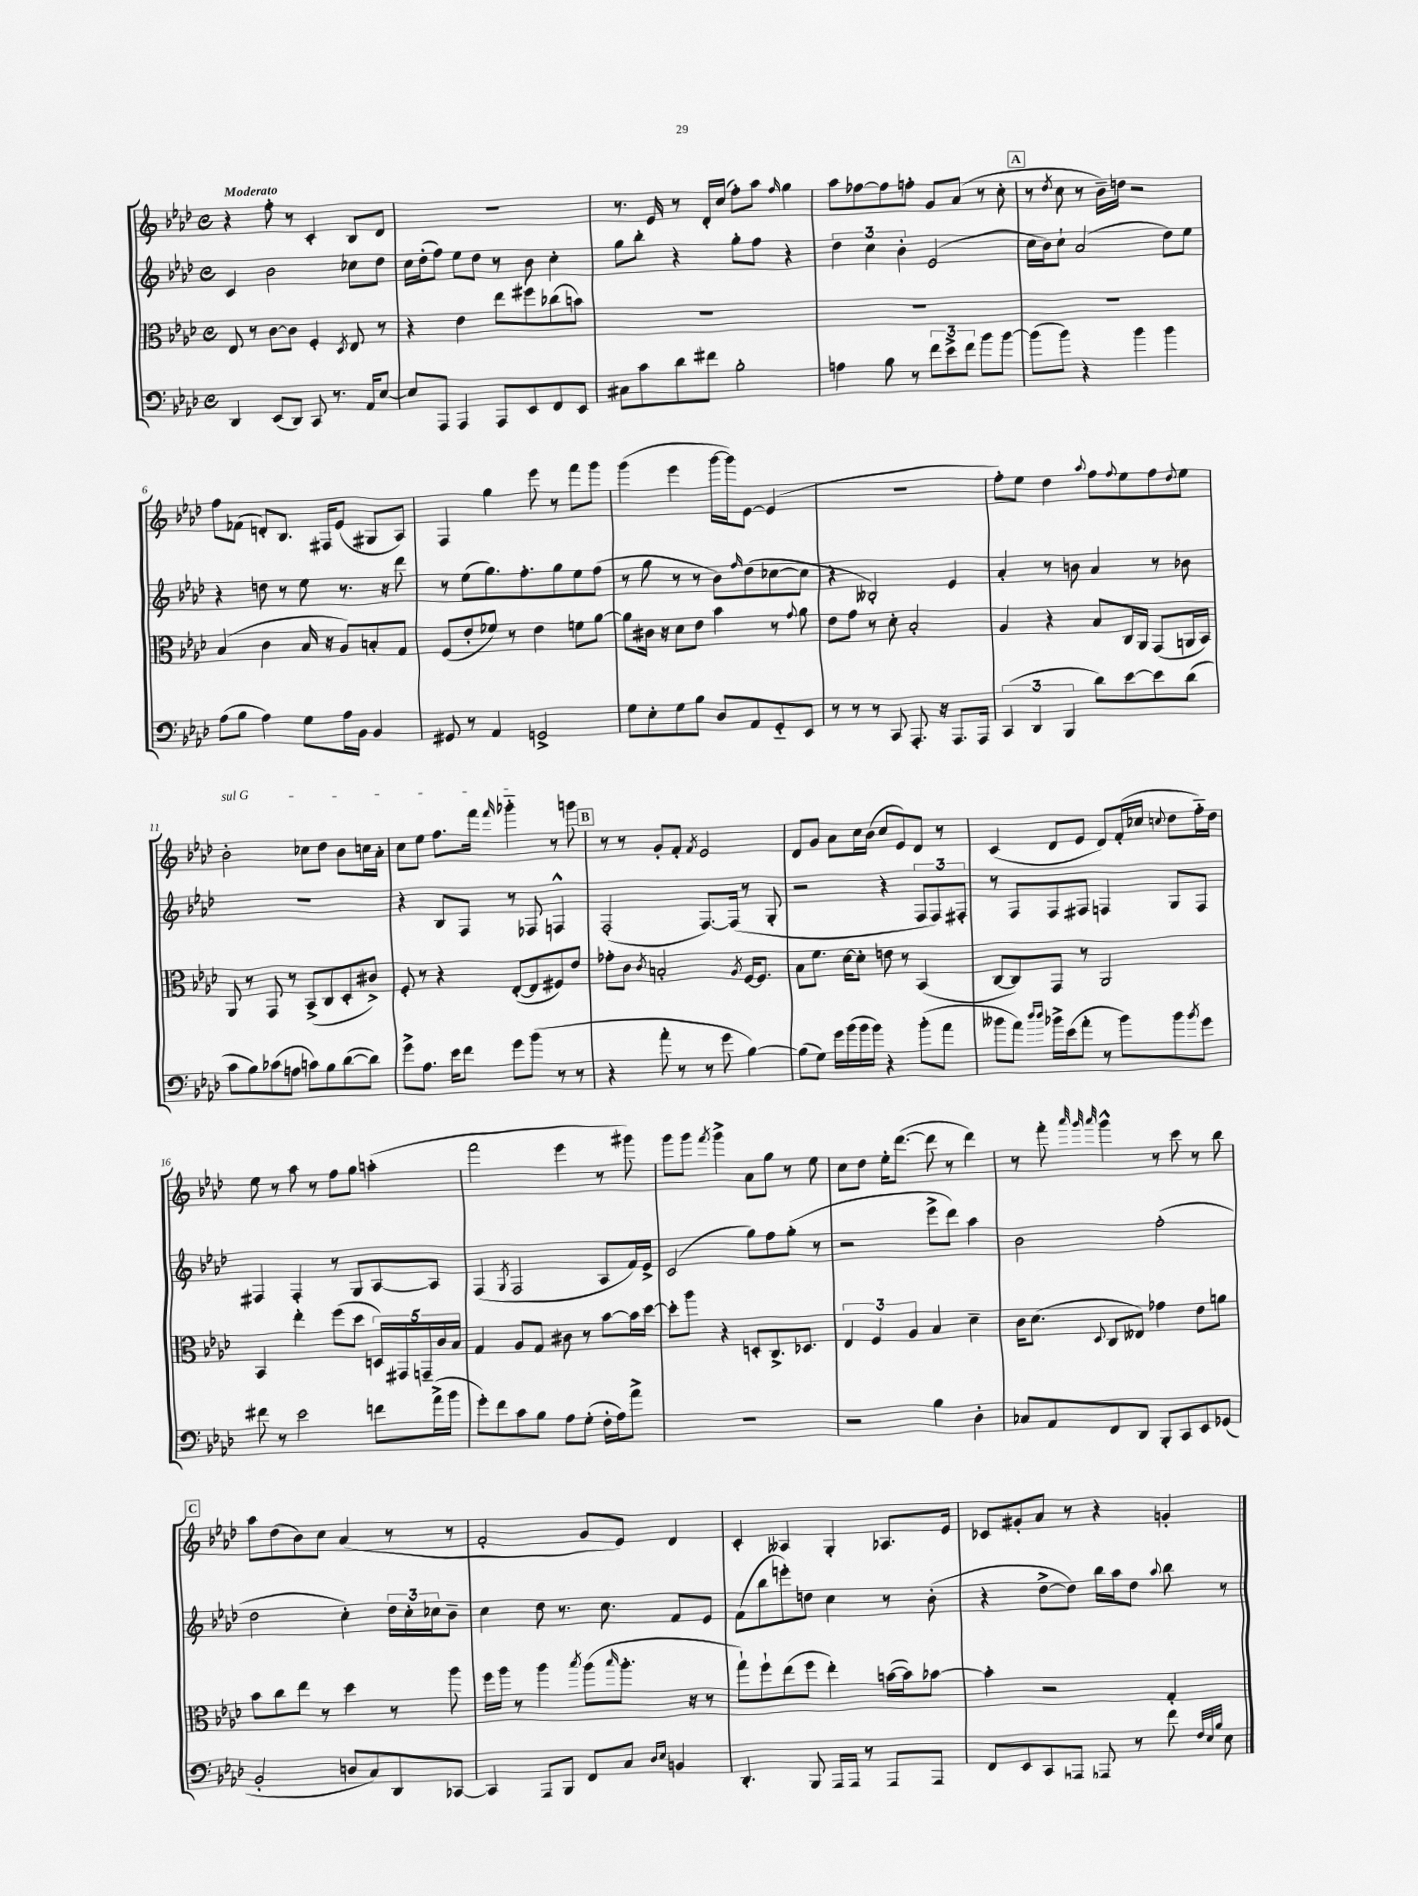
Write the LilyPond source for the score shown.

<<
\new StaffGroup <<
\new Staff = "s0" {
    \clef treble \key aes \major \defaultTimeSignature \time 4/4 \tempo "Moderato"
    r4 f''8-. r8 c'4-. bes8 des'8 |
    R1 |
    r8. ees'16 r8 des'16-. c''16( f''8-.) aes''8 \grace { f''16 } g''4 |
    aes''8 fes''8~ fes''8 f''8-. g'8 aes'8( r8 c''8-. |
    \mark \markup { \box "A" } r8 \acciaccatura { des''8 } c''8 r8 bes'16--) d''16 r2 |
    f''8 fes'8( d'8-.) bes8. fis16 ees'8( gis8 aes8) |
    f4 g''4 ees'''8 r8 f'''8 g'''8 |
    g'''4( ees'''4 g'''16~ g'''16) ees'8~ ees'4( |
    R1 |
    f''8-.) ees''8 des''4 \appoggiatura { aes''8 } f''8 \appoggiatura { f''8 } ees''8 f''8 \appoggiatura { des''8 } ees''8 |
    \once \override TextSpanner.bound-details.left.text = \markup { \italic "sul G" } bes'2-.\startTextSpan ces''8 des''8 bes'8 c''16 aes'16-. |
    c''8 ees''8 f''8. f'''16 \grace { f'''16 } ges'''4-_\stopTextSpan r8 g'''8 |
    \mark \markup { \box "B" } r8 r8 g'8-. f'8-. \acciaccatura { f'8 } ees'2 |
    des'8 g'8 aes'8 c''16 bes'16( c''8 ees'8) des'8 r8 |
    c'4( des'8 ees'8 des'8) f'16-.( ces''16 \appoggiatura { c''8 } des''8 f''16-_) des''16 |
    ees''8 r8 aes''8 r8 f''8 g''8 a''4-.( |
    f'''2 ees'''4 r8 gis'''8) |
    g'''8 g'''8 \acciaccatura { f'''8 } g'''4-> aes'8 g''8 r8 ees''8 |
    c''8 des''8 ees''16-. des'''8.~( des'''8 r8 des'''4) |
    r8 f'''8-. \grace { aes'''32 g'''32 aes'''32 } g'''4-^ r8 c'''8 r8 bes''8 |
    \mark \markup { \box "C" } aes''8 des''8( bes'8) c''8 aes'4( r8 r8 |
    f'2-. g'8 ees'8) des'4 |
    c'4-. aeses4 g4-. aes8. ees'16 |
    ces'8 gis'8-. aes'8 r8 r4 g'4-. \bar "|." |
}
\new Staff = "s1" {
    \clef treble \key aes \major \defaultTimeSignature \time 4/4
    c'4 bes'2 ces''8 des''8 |
    c''16 des''16-.( f''8) ees''8 des''8 r8 bes'8 c''4-. |
    g''8 bes''8-. r4 g''8-. f''8 r4 |
    \tuplet 3/2 { des''4 c''4 bes'4-. } ees'2( |
    \mark \markup { \box "A" } c''16 bes'16) c''8-! aes'2( des''8) ees''8 |
    r4 d''8 r8 ees''8 r8. r16 des'''8 |
    r8 ees''8( g''8.) f''8.-. g''8 ees''8 f''8( |
    r8 g''8 r8 r8 bes'8) \grace { f''16 } des''8( ces''8~ ces''8 |
    r4 beses2-.) ees'4 |
    aes'4-. r8 b'8 aes'4 r8 bes'8 |
    R1 |
    r4 bes8 f8 r8 fes8 f4-^ |
    \mark \markup { \box "B" } f2-.( f8.~) f16( r8 g8-. |
    r2 r4 \tuplet 3/2 { f8 f8) fis8-. } |
    r8 f8 f8 fis8 f4 g8 f8 |
    fis4 fis4-. r8 g8 aes8~ aes8 |
    f4( \acciaccatura { g8 } f2 aes8 f'16) ees'16-> |
    c'2( g''8) f''8 g''8-.( r8 |
    r2 ees'''8-> des'''8) aes''4 |
    bes'2 f''2-.( |
    \mark \markup { \box "C" } des''2 c''4-.) \tuplet 3/2 { des''16 c''16-. ces''16 } bes'8-- |
    c''4 des''8 r8. c''8. f'8 ees'8 |
    f'8( bes''8 e'''8-.) d''8 c''4 r8 bes'8-.( |
    r4 des''8~-> des''8) bes''16 aes''16 des''8 \appoggiatura { aes''8 } bes''8 r8 \bar "|." |
}
\new Staff = "s2" {
    \clef alto \key aes \major \defaultTimeSignature \time 4/4
    ees8 r8 c'8~ c'8 f4-. \acciaccatura { des8 } ees8 r8 |
    r4 ees'4 ees''8 fis''8 ces''8( b'8) |
    R1 |
    R1 |
    \mark \markup { \box "A" } R1 |
    bes4( c'4 bes16 r16 aes8) b8-. g8 |
    f8( ees'8-. fes'8) r8 ees'4 f'8 aes'8~ |
    aes'8 cis'16 r16 des'8 ees'8 bes'4 r8 \appoggiatura { g'8 } aes'8 |
    ees'8 g'8 r8 des'8-. bes2-. |
    aes4 r4 bes8 c16 aes,16 g,8( a,16 bes,16) |
    aes,8 r8 g,8 r8 bes,8->( c8 des8-. cis'8->) |
    f8-. r8 r4 ees8~-.( ees8 fis8) ees'8 |
    \mark \markup { \box "B" } ges'8-. c'8 \acciaccatura { c'8 } b2-. \acciaccatura { aes8 } f16~ f8. |
    bes8 f'8. des'16~ des'8-. e'8 r8 bes,4( |
    c8~ c8) g,8 r8 aes,2 |
    bes,4 ees''4-. f''8( des''8 \tuplet 5/4 { d16) gis,16 g,16-- c'16 bes16 } |
    g4 aes8 g8 cis'8 r8 bes'8~ bes'16 des''16~ |
    des''8-. aes''8 r4 d8-. c8.-> des8. |
    \tuplet 3/2 { ees4 f4 aes4 } bes4 des'4-- |
    c'16 des'8.( \appoggiatura { des8 } c8 eeses8) ges'4 ees'8 a'8 |
    \mark \markup { \box "C" } bes'8 c''8 ees''8 r8 des''4 r8 aes''8 |
    f''16 aes''16 r8 aes''4 \acciaccatura { bes''8 } aes''8( \grace { bes''16 } aes''8.-. r16 r8 |
    g''8-!) f''8-! ees''8( f''8 ees''4-.) b'16~( b'16) bes'8~ |
    bes'4-. r2 g4-. \bar "|." |
}
\new Staff = "s3" {
    \clef bass \key aes \major \defaultTimeSignature \time 4/4
    des,4 ees,8( des,8) c,8 r8. aes,16 ees8~ |
    ees8 aes,,8 aes,,4 aes,,8 ees,8 f,8 ees,8 |
    cis8 c'8 des'8 fis'8 bes2-. |
    a4 bes8 r8 \tuplet 3/2 { f'8 ees'8-> f'8 } bes'8 bes'8~ |
    \mark \markup { \box "A" } bes'8( bes'8) r4 bes'4 bes'4 |
    aes8( bes8 aes4) g8 aes16 bes,16 bes,4 |
    gis,8 r8 aes,4 g,2-> |
    g8 ees8-. g8 bes8 des8 aes,8 g,8-_ ees,8 |
    r8 r8 r8 c,8 aes,,8.-. r16 aes,,8. aes,,16 |
    \tuplet 3/2 { c,4( des,4 bes,,4 } des'8) ees'8~ ees'8 des'8( |
    c'8 bes8) ces'8( a8 c'8) bes8 des'8~( des'8) |
    g'8-> aes8. ees'16 f'8 g'8 bes'8( r8 r8 |
    \mark \markup { \box "B" } r4 aes'8-. r8 r8 g'8 bes4~) |
    bes8( g8) g'16 bes'16( bes'16 bes'16) r4 bes'8-.( aes'8 |
    beses'8 aes'8) \grace { des''16 des''16 } bes'16-> ees'16( aes'8-. r8 bes'8) bes'8 \acciaccatura { bes'8 } g'8 |
    fis'8 r8 ees'2 f'8 aes'16->( bes'16 |
    g'8-.) f'8 c'8 bes8 aes8 g8-.( f16-. aes16) aes'8-> |
    R1 |
    r2 bes4 des4-. |
    ces8 aes,8 f,8 des,8 bes,,8-. c,8 ees,8 ges,8( |
    \mark \markup { \box "C" } bes,2-. d8 c8) des,8 ces,8~ |
    ces,4 aes,,8( bes,,8) f,8 c8 \grace { des16 ees16 } b,4 |
    des,4.-. bes,,8 aes,,16( aes,,16 r8 aes,,8 aes,,8-.) |
    f,8 ees,8 c,8( a,,8 aes,,8) r8 f'8 \grace { f32 ees32 bes32 } ees8 \bar "|." |
}
>>
>>
